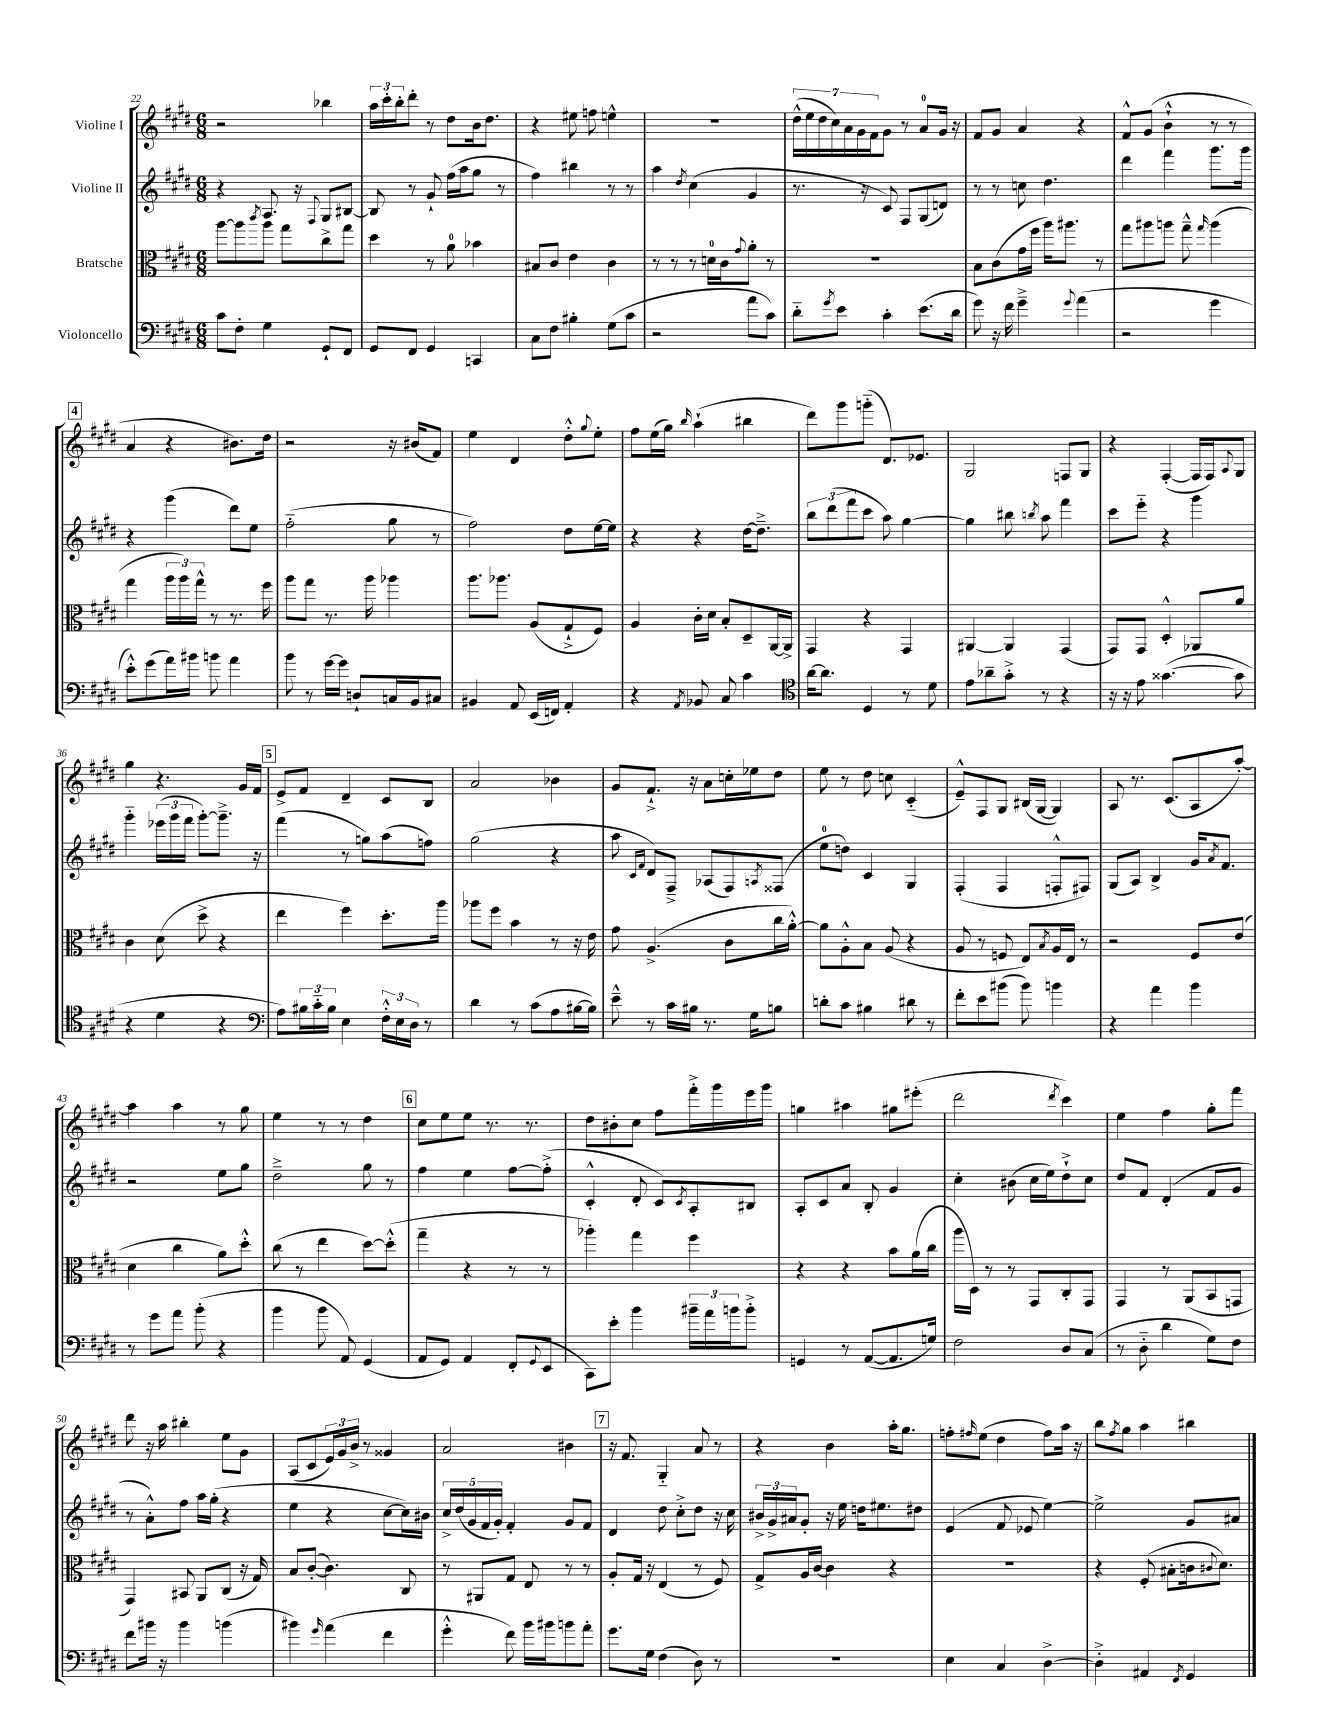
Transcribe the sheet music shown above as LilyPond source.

<<
\new StaffGroup <<
\new Staff = "s0" \with { instrumentName = "Violine I" } {
    \clef treble \key e \major \numericTimeSignature \time 6/8
    r2 bes''4 |
    \tuplet 3/2 { a''16 cis'''16-. b''16-. } dis'''8-. r8 dis''8 b'16 dis''8. |
    r4 eis''8 f''8 e''4-^ |
    R2. |
    \tuplet 7/4 { dis''16-^( e''16 dis''16 cis''16) a'16 gis'16 fis'16 } gis'8 r8 a'8-0 gis'16 r16 |
    fis'8 gis'8 a'4 r4 |
    fis'8-^ gis'8( b'4-!-^ r8 r8 |
    \mark \markup { \box "4" } a'4 r4 bis'8.) dis''16 |
    r2 r16 bis'16( fis'8) |
    e''4 dis'4 dis''8-.-^ \appoggiatura { gis''8 } e''8-. |
    fis''8 e''16( gis''16) \grace { b''16 } a''4-!( bis''4 |
    dis'''8) gis'''8 g'''8-_( dis'8.) ees'8. |
    gis2 f8 gis8 |
    r4 fis4~-.( fis16 fis16) \appoggiatura { a8 } gis8 |
    gis''4 r4. gis'16 fis'16 |
    \mark \markup { \box "5" } e'8-> fis'8 dis'4-- cis'8 b8 |
    a'2 bes'4 |
    gis'8 fis'8.-!-> r16 a'8 c''16-. ees''16 dis''8 |
    e''8 r8 dis''8 c''8 cis'4-_( |
    e'8---^) fis8 gis8 bis16( gis16~ gis4) |
    a8 r8. cis'8.( a8 a''8~-.) |
    a''4 a''4 r8 gis''8 |
    e''4 r8 r8 dis''4 |
    \mark \markup { \box "6" } cis''8 e''8 e''8 r8. r8. |
    dis''8 bis'8-. cis''8 fis''8 fis'''16-.-> gis'''16 e'''16 gis'''16 |
    g''4 ais''4 gis''8 eis'''8-.( |
    dis'''2 \acciaccatura { dis'''8 } cis'''4) |
    e''4 fis''4 gis''8-. fis'''8 |
    dis'''8 r16 a''16 bis''4-. e''8 gis'8 |
    a8( cis'8 \tuplet 3/2 { e'16) gis'16 b'16-> } r8 gisis'4 |
    a'2 bis'4 |
    \mark \markup { \box "7" } r16 fis'8. gis4-_ a'8 r8 |
    r4 b'4 a''16-. gis''8. |
    f''8-. \grace { fis''16 } e''8( dis''4 fis''8) a''16 r16 |
    b''8 \acciaccatura { fis''8 } gis''8 a''4 bis''4 \bar "|." |
}
\new Staff = "s1" \with { instrumentName = "Violine II" } {
    \clef treble \key e \major \numericTimeSignature \time 6/8
    r4 a8. r16 \appoggiatura { fis8 } gis8 bis8~ |
    bis8 r8 gis'8-! fis''16( a''16 gis''8 r8 |
    fis''4) bis''4 r8 r8 |
    a''4 \acciaccatura { dis''8 } cis''4( gis'4 |
    r8. r16 cis'8) fis8 gis8( d'8) |
    r8 r8 c''8 dis''4. |
    dis'''4 fis'''4 gis'''8. gis'''16 |
    \mark \markup { \box "4" } r4 gis'''4( dis'''8) e''8 |
    fis''2-_( gis''8 r8 |
    fis''2) dis''8 e''16~ e''16 |
    r4 r4 dis''16~ dis''8.---> |
    \tuplet 3/2 { b''8 dis'''8( fis'''8 } cis'''8 a''8) gis''4~ |
    gis''4 bis''8 \acciaccatura { b''8 } a''8 fis'''4 |
    cis'''8 e'''8-_ r4 gis'''4 |
    gis'''4-_ \tuplet 3/2 { ees'''16( gis'''16 fis'''16 } gis'''8~-.) gis'''8.---> r16 |
    \mark \markup { \box "5" } fis'''4( r8 g''8) a''8( f''8) |
    gis''2( r4 |
    a''8 \grace { cis'16 fis'16 } dis'8) fis8---> aes8( fis8) \acciaccatura { a8 } fisis8( |
    e''8-0 d''8) cis'4 gis4 |
    fis4-.( fis4 f8-.-^ fis8) |
    gis8( a8) b4-> gis'16 \acciaccatura { a'8 } fis'8. |
    r2 e''8 gis''8 |
    dis''2---> gis''8 r8 |
    \mark \markup { \box "6" } fis''4 e''4 fis''8~ fis''8-.->( |
    cis'4-.-^ dis'8-. cis'8) \acciaccatura { cis'8 } a8-. bis8 |
    a8-. cis'8 a'8 b8-. gis'4 |
    cis''4-. bis'8( cis''16 e''16) dis''8-!-> cis''8 |
    dis''8 fis'8 dis'4-.( fis'8 gis'8 |
    r8 a'8-.-^) fis''8 a''16 gis''16-.( r4 |
    e''4 r4 cis''8~ cis''16) bis'16 |
    \tuplet 5/4 { cis''16-> dis''16( gis'16 fis'16 gis'16-.) } fis'4-. gis'8 fis'8 |
    \mark \markup { \box "7" } dis'4 dis''8 cis''8-.-> dis''8 r16 cis''16 |
    \tuplet 3/2 { bis'16-> gis'16-> ais'16 } gis'8-. r16 e''16 d''16 eis''8. dis''8 |
    e'4( fis'8 ees'8 e''4~) |
    e''2-> gis'8 ais'8 \bar "|." |
}
\new Staff = "s2" \with { instrumentName = "Bratsche" } {
    \clef alto \key e \major \numericTimeSignature \time 6/8
    a''8~ a''8 \acciaccatura { cis'''8 } a''8 gis''8 cis''8-> gis''8 |
    dis''4 r8 a'8-0 bes'4 |
    bis8 cis'8 e'4 cis'4 |
    r8 r8 r8 d'16-0 cis'16 \appoggiatura { gis'8 } a'8-. r8 |
    R2. |
    b8 cis'8( gis'16 fis''16 a''16) ais''8. r8 |
    gis''8 ais''8 a''8 gis''8---^ \grace { gis''16 } a''4( |
    \mark \markup { \box "4" } gis''4 \tuplet 3/2 { a''16 a''16) gis''16-^ } r8 r8. fis''16 |
    a''8 gis''8 r8. a''16 aes''4 |
    a''8. aes''8. a8( gis8-!-> fis8) |
    a4 cis'16-. dis'16 b8-. dis8-- a,16~ a,16-> |
    gis,4 r4 gis,4 |
    ais,4~ ais,4 gis,4( |
    gis,8) gis,8 dis4-.-^ aes,8 a'8 |
    cis'4 dis'8( dis''8-> r4 |
    \mark \markup { \box "5" } e''4 fis''4) dis''8.-. a''16 |
    aes''8 fis''8 b'4 r8 r16 e'16 |
    gis'8 a4.->( cis'8 cis''16 a'16~-.-^) |
    a'8 a8-.-^ b8 a8( r4 |
    a8 r8 f8 e8) \acciaccatura { b8 } a16 e16 r8 |
    r2 fis8 e'8( |
    dis'4 cis''4 a'8) dis''8-.-^ |
    cis''8( r8 e''4 dis''8~) dis''8-.-^( |
    \mark \markup { \box "6" } gis''4-- r4 r8 r8 |
    aes''4-.) gis''4 fis''4 |
    r4 r4 b'8 a'16( cis''16 |
    a''16 dis16) r8 r8 gis,8 cis8-. gis,8 |
    gis,4 r8 a,8( b,8 g,8 |
    gis,4) bis,8 a,8 cis8( r16 gis16) |
    b8 cis'8~-.( cis'4.) cis8 |
    r8 ais,8 gis8 e8 r8 r8 |
    \mark \markup { \box "7" } a8-. gis16 r16 e4( r8 fis8) |
    gis8-> a16 cis'16~ cis'4 r4 |
    R2. |
    r4 fis8-.( bis8-. c'16 \appoggiatura { cis'8 } dis'8.) \bar "|." |
}
\new Staff = "s3" \with { instrumentName = "Violoncello" } {
    \clef bass \key e \major \numericTimeSignature \time 6/8
    cis'8 fis8-. gis4 gis,8-! fis,8 |
    gis,8 fis,8 gis,4 c,4 |
    cis8 fis8 bis4-. gis8( cis'8 |
    r2 a'8 cis'8) |
    dis'8-_ \acciaccatura { gis'8 } e'8 cis'4-. e'8.( dis'16 |
    gis'8) r16 fis'16 gis'4---> \appoggiatura { gis'8 } a'4( |
    r2 gis'4 |
    \mark \markup { \box "4" } e'8-.-^) gis'8( a'16) bis'16 b'8 a'4 |
    b'8 r8 gis'16~ gis'16 d8-! c16 b,16 cis8 |
    bis,4 a,8 e,16( f,16) a,4-. |
    r4 \acciaccatura { a,8 } bes,8 cis8 cis'4 |
    \clef tenor a'16~ a'8. dis4 r8 dis'8 |
    e'8 aes'8-- gis'8-.-> r8 r4 |
    r16 r16 e'8 gisis'4.~( gisis'8 |
    r4 dis'4 r4 |
    \mark \markup { \box "5" } \clef bass a8) \tuplet 3/2 { bis16 cis'16-_ bis16 } e4 \tuplet 3/2 { fis16-.-^ e16 dis16 } r8 |
    dis'4 r8 cis'8( a8 bis16~ bis16) |
    e'8---^ r8 cis'16 bis16 r8. gis16 b8 |
    d'8-. cis'8 bis4 dis'8 r8 |
    fis'8-. e'8 bis'8( bis'8) b'4 |
    r4 a'4 b'4 |
    r8 gis'8 a'8 b'8-.( r4 |
    b'4 b'8 a,8) gis,4( |
    \mark \markup { \box "6" } a,8 gis,8) a,4 fis,8-.( \appoggiatura { gis,8 } e,8 |
    cis,8) e'8-. b'4 \tuplet 3/2 { bis'16-- a'16 b'16 } b'8-.-> |
    g,4 r8 a,8~( a,8. g16) |
    fis2 dis8 cis8( |
    r8 dis8-_ dis'4 gis8) fis8 |
    fis'8 bis'16 r16 bis'4 b'4( |
    bis'4) \grace { gis'16 } a'4( fis'4 |
    gis'4-.-^ fis'8) b'16 bis'16 b'8 a'8-. |
    \mark \markup { \box "7" } gis'8. gis16 fis4( dis8) r8 |
    R2. |
    e4 cis4 dis4~-> |
    dis4-.-> ais,4 \acciaccatura { fis,8 } gis,4 \bar "|." |
}
>>
>>
\layout { \context { \Score currentBarNumber = #22 } }
